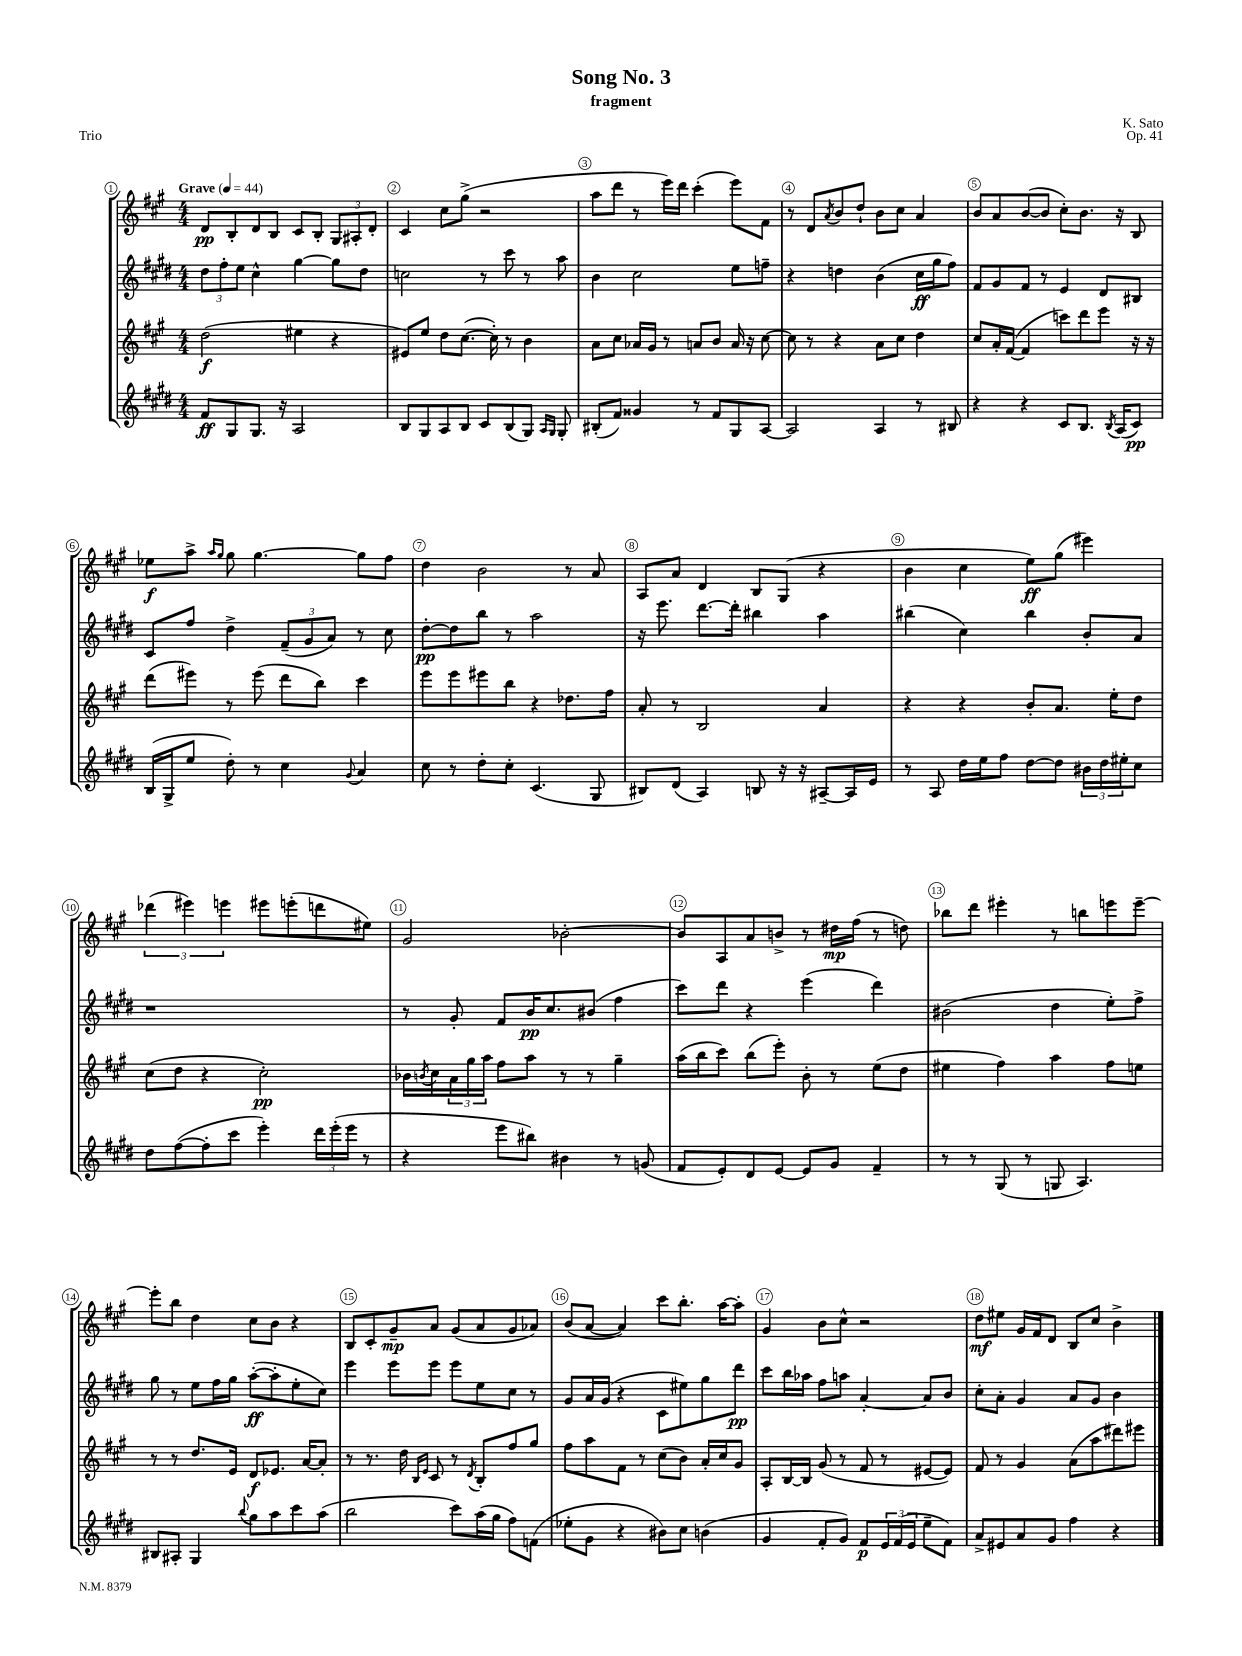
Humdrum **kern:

**kern	**kern	**kern	**kern
*staff4	*staff3	*staff2	*staff1
*clefG2	*clefG2	*clefG2	*clefG2
*k[f#c#g#d#]	*k[f#c#g#]	*k[f#c#g#d#]	*k[f#c#g#]
*M4/4	*M4/4	*M4/4	*M4/4
*MM44	*MM44	*MM44	*MM44
8f#	(2dd	12dd#	8d
.	.	12ff#'	.
8G#	.	.	8B'
.	.	12ee	.
8.G#	.	4cc#^^	8d
.	.	.	8B
16r	.	.	.
2A	4ee#	[4gg#	8c#
.	.	.	8B'
.	4r	8gg#]	12G#
.	.	.	12A#'
.	.	8dd#	.
.	.	.	12d'
=	=	=	=
8B	8e#)	2cc	4c#
8G#	8ee	.	.
8A	8dd	.	8cc#
8B	([8.cc#	.	(8gg#^
8c#	.	8r	2r
.	16cc#'])	.	.
(8B	8r	8ccc#	.
8G#)	4b	8r	.
16qqA	.	.	.
16qqG#	.	.	.
8G#'	.	8aa	.
=	=	=	=
(8B#'	8a	4b	8aa
8f#)	8cc#	.	8ddd
4g##	16a-	2cc#	8r
.	16g#	.	.
.	8r	.	16eee)
.	.	.	16ddd
8r	8a	.	(4ccc#'
8f#	8b	.	.
8G#	16a	8ee	8eee)
.	16r	.	.
[8A	[8cc#	8ff~	8f#
=	=	=	=
2A]	8cc#]	4r	8r
.	8r	.	8d
.	.	.	8qa
.	4r	4dd	8b
.	.	.	8dd`
4A	8a	(4b	8b
.	8cc#	.	8cc#
8r	4dd	16cc#	4a
.	.	16gg#	.
8B#	.	8ff#)	.
=	=	=	=
4r	8cc#	8f#	8b
.	16a'	8g#	8a
.	([16f#	.	.
4r	4f#]	8f#	([8b
.	.	8r	8b]
8c#	8ccc)	4e	8cc#')
8.B	8ddd	.	8.b
.	8eee	8d#	.
8qB	.	.	.
(16A	.	.	16r
8c#)	16r	8B#	8B
.	16r	.	.
=	=	=	=
(16B	(8ddd	8c#	8ee-
16G#^	.	.	.
8ee	8eee#)	8ff#	8aa^
.	.	.	16qqaa
.	.	.	16qqgg#
8dd#')	8r	4dd#^	8gg#
8r	(8eee#	.	[4.gg#
4cc#	8ddd	(12f#~	.
.	.	12g#	.
.	8bb)	.	.
.	.	12a)	.
8qqg#	.	.	.
4a	4ccc#	8r	8gg#]
.	.	8cc#	8ff#
=	=	=	=
8cc#	8eee	[8dd#'	4dd
8r	8eee	8dd#]	.
8dd#'	8eee#	8bb	2b
8cc#'	8bb	8r	.
(4.c#	4r	2aa	.
.	8.dd-	.	8r
8G#	.	.	8a
.	16ff#	.	.
=	=	=	=
8B#)	8a'	16r	8A
.	.	8.eee	.
(8d#	8r	.	8a
4A)	2B	[8.ddd#	4d
.	.	16ddd#']	.
8B	.	4bb#	8B
16r	.	.	(8G#
16r	.	.	.
[8A#~	4a	4aa	4r
16A#]	.	.	.
16e	.	.	.
=	=	=	=
8r	4r	(4bb#	4b
8A	.	.	.
16dd#	4r	4cc#)	4cc#
16ee	.	.	.
8ff#	.	.	.
[8dd#	8b'	4bb#	8ee)
8dd#]	8.a	.	(8gg#
24b#	.	8b'	4eee#)
24dd#	.	.	.
.	16ee'	.	.
24ee#'	.	.	.
8cc#	8dd	8a	.
=	=	=	=
8dd#	(8cc#	1r	(6ddd-
([8ff#	8dd	.	.
.	.	.	6eee#)
8ff#']	4r	.	.
.	.	.	6eee
8ccc#	.	.	.
4eee')	2cc#')	.	8eee#
.	.	.	(8eee'
24ddd#	.	.	8ddd
(24eee'	.	.	.
24eee	.	.	.
8r	.	.	8ee#)
=	=	=	=
4r	16b-	8r	2g#
.	8qb	.	.
.	16cc#	.	.
.	24a	8g#'	.
.	24gg#	.	.
.	24aa	.	.
8eee	8ff#	8f#	.
8bb#)	8aa	16b	.
.	.	8.cc#	.
4b#	8r	.	[2b-'
.	8r	(8b#	.
8r	4gg#~	4ff#	.
(8g	.	.	.
=	=	=	=
8f#	(16aa	8ccc#)	8b-]
.	16bb	.	.
8e')	8ccc#)	8ddd#	8A
8d#	(8bb	4r	8a
[8e	8eee')	.	8b^
8e]	8b'	(4eee	8r
8g#	8r	.	16dd#
.	.	.	(16ff#
4f#~	(8ee	4ddd#)	8r
.	8dd	.	8dd)
=	=	=	=
8r	4ee#	(2b#	8bb-
8r	.	.	8ddd
(8G#	4ff#)	.	4eee#'
8r	.	.	.
8G	4aa	4dd#	8r
4.A)	.	.	8bb
.	8ff#	8ee')	8eee
.	8ee	8ff#^	[8eee~
=	=	=	=
8B#	8r	8gg#	8eee']
8A#'	8r	8r	8bb
4G#	8.dd	8ee	4dd
.	.	16ff#	.
.	16e	16gg#	.
8qqbb	.	.	.
8gg#	8d	([8aa'	8cc#
8aa	8.e-	8aa']	8b
8ccc#	.	8ee'	4r
.	[16a	.	.
(8aa	8a']	8cc#)	.
=	=	=	=
2bb	8r	4eee	8B
.	8.r	.	8c#'
.	.	8eee	8g#~
.	16dd	.	.
.	16qqB	.	.
.	16qqe	.	.
.	8c#	8eee	8a
8ccc#)	8r	8eee	(8g#
.	8qd	.	.
(16aa	8B'	8ee	8a
16gg#	.	.	.
8ff#)	8ff#	8cc#	8g#
(8f	8gg#	8r	8a-)
=	=	=	=
8ee-'	8ff#	8g#	(8b
8g#	8aa	16a	[8a
.	.	(16g#	.
4r	8f#	4r	4a])
.	8r	.	.
8b#)	(8cc#	8c#	8ccc#
8cc#	8b)	8ee#)	8.bb'
(4b	16a'	8gg#	.
.	16cc#	.	[16aa
.	8g#	8ddd#	8aa']
=	=	=	=
4g#	8A'	8ccc#	4g#
.	[16B	16bb	.
.	16B]	16aa-	.
8f#'	(8g#	8ff#	8b
8g#)	8r	8aa	8cc#^^
8f#	8f#	[4a'	2r
24e	8r	.	.
(24f#	.	.	.
24e	.	.	.
8ee~	[8e#	8a]	.
8f#)	8e#])	8b	.
=	=	=	=
8a^	8f#	8cc#'	8dd
8e#	8r	8a'	8ee#
8a	4g#	4g#	16g#
.	.	.	16f#
8g#	.	.	8d
4ff#	(8a	8a	8B
.	8aa	8g#	8cc#
4r	8ddd#)	4b	4b^
.	8eee#	.	.
==	==	==	==
*-	*-	*-	*-
